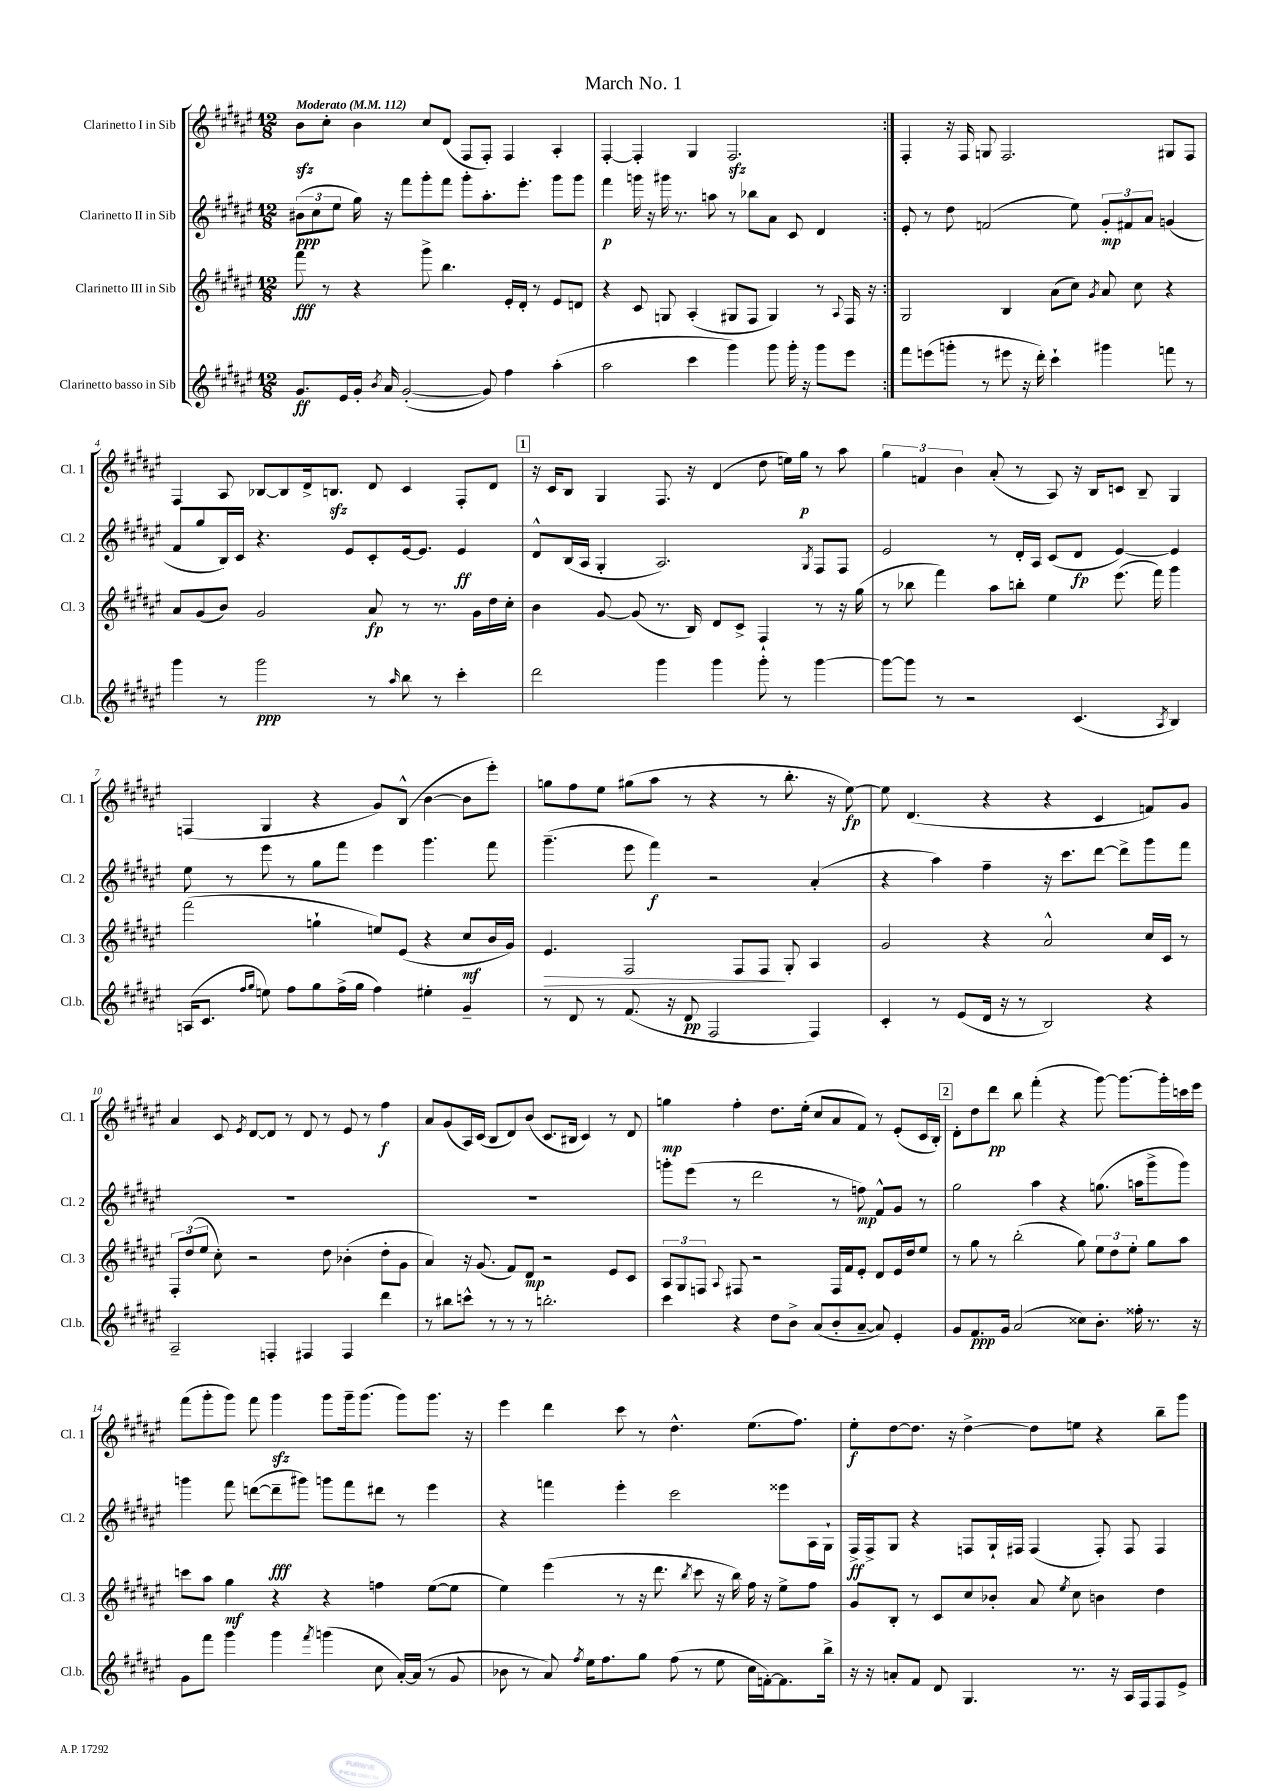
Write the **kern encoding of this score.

**kern	**dynam	**kern	**dynam	**kern	**dynam	**kern	**dynam
*part4	*part4	*part3	*part3	*part2	*part2	*part1	*part1
*staff4	*staff4	*staff3	*staff3	*staff2	*staff2	*staff1	*staff1
*I"Clarinetto basso in Sib	*	*I"Clarinetto III in Sib	*	*I"Clarinetto II in Sib	*	*I"Clarinetto I in Sib	*
*I'Cl.b.	*	*I'Cl. 3	*	*I'Cl. 2	*	*I'Cl. 1	*
*clefG2	*	*clefG2	*	*clefG2	*	*clefG2	*
*k[f#c#g#d#a#e#]	*	*k[f#c#g#d#a#e#]	*	*k[f#c#g#d#a#e#]	*	*k[f#c#g#d#a#e#]	*
*M12/8	*	*M12/8	*	*M12/8	*	*M12/8	*
*MM112	*	*MM112	*	*MM112	*	*MM112	*
=1	=1	=1	=1	=1	=1	=1	=1
!	!	!	!	!	!	!LO:TX:a:B:t=Moderato	!
8.g#/L	ff	8fff#\	fff	(12b#X\L	ppp	8bzz\L	.
.	.	.	.	12cc#\	.	.	.
.	.	8r	.	.	.	8cc#'\J	.
.	.	.	.	12ee#\J	.	.	.
16e#/L	.	.	.	.	.	.	.
16g#'/JJ	.	4r	.	16gg#\)	.	4b\	.
8qb/	.	.	.	.	.	.	.
16a#/	.	.	.	16r	.	.	.
([2g#'/	.	.	.	8fff#\L	.	.	.
.	.	8ggg#^\	.	8ggg#'\	.	8cc#/L	.
.	.	4.bb\	.	8fff#\J	.	(8d#/J	.
.	.	.	.	8ggg#'\L	.	8F#/L	.
8g#/])	.	.	.	8.aa#'\	.	8F#'/J)	.
4ff#\	.	16e#'/LL	.	.	.	4F#/	.
.	.	16d#'/JJ	.	8.eee#'\J	.	.	.
.	.	8r	.	.	.	.	.
(4aa#'\	.	8e#/L	.	8ggg#\L	.	4A#'/	.
.	.	8dn/J	.	8ggg#\J	.	.	.
=2	=2	=2	=2	=2	=2	=2	=2
2aa#\	.	4r	.	4fff#\	p	[4F#'/	.
.	.	8c#/	.	16gggn\	.	4F#'/]	.
.	.	.	.	16r	.	.	.
.	.	8Gn/	.	16ggg#X\	.	.	.
.	.	.	.	8.r	.	.	.
4ccc#\	.	(4A#'/	.	.	.	4G#/	.
.	.	.	.	8aan\	.	.	.
4ggg#\)	.	8G#X/L	.	8r	.	2.F#zz/	.
.	.	8F#/J	.	8bb-X\L	.	.	.
8ggg#\	.	4G#/)	.	8a#\J	.	.	.
16ggg#'\	.	.	.	8c#/	.	.	.
16r	.	.	.	.	.	.	.
8ggg#\L	.	8r	.	4d#/	.	.	.
.	.	8qqA#/	.	.	.	.	.
8eee#\J	.	16F#/	.	.	.	.	.
.	.	16r	.	.	.	.	.
=3:|!	=3:|!	=3:|!	=3:|!	=3:|!	=3:|!	=3:|!	=3:|!
8fff#\L	.	2G#/	.	8e#'/	.	4F#'/	.
(8eeen\	.	.	.	8r	.	.	.
8gggn'\J	.	.	.	8dd#\	.	16r	.
.	.	.	.	.	.	16F#/	.
8r	.	.	.	(2fn/	.	8Gn/	.
8eee#X\	.	4B/	.	.	.	2.F#/	.
16r	.	.	.	.	.	.	.
16ddd#'\)	.	.	.	.	.	.	.
4ccc#`\	.	(8a#\L	.	.	.	.	.
.	.	8cc#\J)	.	8ee#\)	.	.	.
.	.	8qg#/	.	.	.	.	.
4ggg#X\	.	8a#/	.	12g#'/L	mp	.	.
.	.	.	.	12f#X/	.	.	.
.	.	8cc#\	.	.	.	.	.
.	.	.	.	12a#/J	.	.	.
8fffn\	.	4r	.	(4gn/	.	8G#X/L	.
8r	.	.	.	.	.	8F#/J	.
!!LO:LB:g=z
=4	=4	=4	=4	=4	=4	=4	=4
4ggg#\	.	8a#/L	.	8f#/L	.	4F#/	.
.	.	(8g#/	.	8gg#/	.	.	.
8r	.	8b/J)	.	16B/L)	.	8A#/	.
.	.	.	.	16c#/JJ	.	.	.
2ggg#\	ppp	2g#/	.	4.r	.	[8B-X/L	.
.	.	.	.	.	.	8B-/]	.
.	.	.	.	.	.	16d#^/k	.
.	.	.	.	.	.	8.Bnzz/J	.
.	.	.	.	8e#/L	.	.	.
8r	.	8a#/	fp	8c#'/	.	8d#/	.
16qqaa#/	.	.	.	.	.	.	.
8bb\	.	8r	.	[16e#/k	.	4c#/	.
.	.	.	.	8.e#/J]	.	.	.
8r	.	8.r	.	.	.	.	.
4ccc#'\	.	.	.	4e#/	ff	8F#'/L	.
.	.	16g#\LL	.	.	.	.	.
.	.	16dd#\	.	.	.	8d#/J	.
.	.	16cc#'\JJ	.	.	.	.	.
!!LO:REH:place=s1:t=1
=5	=5	=5	=5	=5	=5	=5	=5
2ddd#\	.	4b\	.	8d#^^/L	.	16r	.
.	.	.	.	.	.	16c#/KL	.
.	.	.	.	(16B/L	.	8B/J	.
.	.	.	.	16A#/JJ	.	.	.
.	.	[8g#/	.	4G#'/	.	4G#/	.
.	.	(8g#/]	.	.	.	.	.
4ggg#\	.	8.r	.	2.A#/)	.	8.F#/	.
.	.	16B/)	.	.	.	16r	.
4ggg#\	.	8d#/L	.	.	.	(4d#/	.
.	.	8c#^/J	.	.	.	.	.
8ggg#'\	.	4F#`/	.	.	.	8dd#\	.
8r	.	.	.	.	.	16een\LL)	.
.	.	.	.	.	.	16gg#\JJ	p
.	.	.	.	8qG#/	.	.	.
[4ggg#\	.	8r	.	8F#/L	.	8r	.
.	.	16r	.	8F#/J	.	8aa#\	.
.	.	(16gg#\	.	.	.	.	.
=6	=6	=6	=6	=6	=6	=6	=6
8ggg#\L_	.	8r	.	2e#/	.	6gg#\	.
8ggg#\J]	.	8bb-X\	.	.	.	.	.
.	.	.	.	.	.	6fn/	.
8r	.	4fff#\)	.	.	.	.	.
.	.	.	.	.	.	6b\	.
2r	.	.	.	.	.	.	.
.	.	8aa#\L	.	8r	.	(8a#'/	.
.	.	8bbn'\J	.	16d#'/LL	.	8r	.
.	.	.	.	16A#/JJ	.	.	.
.	.	4ee#\	.	(8c#/L	.	8A#/)	.
(4.c#/	.	.	.	8d#/J	fp	16r	.
.	.	.	.	.	.	16B/KL	.
.	.	(8.eee#\	.	[4e#/)	.	8cn/J	.
.	.	.	.	.	.	8B~/	.
.	.	16fff#\)	.	.	.	.	.
8qA#/	.	.	.	.	.	.	.
4B/)	.	4ggg#\	.	4e#/]	.	4G#/	.
!!LO:LB:g=z
=7	=7	=7	=7	=7	=7	=7	=7
(16An/KL	.	(2fff#\	.	8ee#\	.	(4Fn/	.
8.c#/J	.	.	.	.	.	.	.
.	.	.	.	8r	.	.	.
16qqff#/LL	.	.	.	.	.	.	.
16qqgg#/JJ	.	.	.	.	.	.	.
8een\)	.	.	.	8eee#\	.	4G#/	.
8ff#\L	.	.	.	8r	.	.	.
8gg#\	.	4ggn`\	.	8gg#\L	.	4r	.
(16ff#^\L	.	.	.	8fff#\J	.	.	.
16gg#\JJ	.	.	.	.	.	.	.
4ff#\)	.	8een/L)	.	4eee#\	.	8g#/L)	.
.	.	(8e#/J	.	.	.	(8B^^/J	.
4ee#X'\	.	4r	.	4.ggg#\	.	[4b\	.
4g#~/	.	8cc#/L	mf	.	.	8b\L]	.
.	.	16b/L	.	8fff#\	.	8eee#'\J)	.
.	.	16g#/JJ)	.	.	.	.	.
=8	=8	=8	=8	=8	=8	=8	=8
!	!	!	!LO:HP:b	!	!	!	!
8r	.	4.e#/	>	(4.ggg#~\	.	8ggn\L	.
8d#/	.	.	.	.	.	8ff#\	.
8r	.	.	.	.	.	8ee#\J	.
(8.f#/	.	2F#/	.	8eee#\	.	(8gg#X\L	.
.	.	.	.	4fff#\)	f	8aa#\J	.
16r	.	.	.	.	.	.	.
8d#/	pp	.	.	.	.	8r	.
2F#/	.	.	.	2r	.	4r	.
.	.	8F#/L	.	.	.	.	.
.	.	8F#/J	.	.	.	8r	.
.	.	8G#'/	]	.	.	8.bb'\	.
4F#/)	.	4A#/	.	(4a#'/	.	.	.
.	.	.	.	.	.	16r	.
.	.	.	.	.	.	[8ee#\)	fp
=9	=9	=9	=9	=9	=9	=9	=9
4c#'/	.	2g#/	.	4r	.	8ee#\]	.
.	.	.	.	.	.	(4.d#/	.
8r	.	.	.	4aa#\)	.	.	.
(8e#/L	.	.	.	.	.	.	.
16d#/Jk	.	4r	.	4ff#~\	.	4r	.
16r	.	.	.	.	.	.	.
8r	.	.	.	.	.	.	.
2B/)	.	2a#^^/	.	16r	.	4r	.
.	.	.	.	8.ccc#\L	.	.	.
.	.	.	.	[8ddd#\J	.	4c#/	.
.	.	.	.	8ddd#^\L]	.	.	.
4r	.	16cc#/LL	.	8ggg#\	.	8fn/L)	.
.	.	16c#/JJ	.	.	.	.	.
.	.	8r	.	8fff#\J	.	8g#/J	.
!!LO:LB:g=z
=10	=10	=10	=10	=10	=10	=10	=10
2A#~/	.	12F#'/L	.	1.r	.	4a#/	.
.	.	(12dd#/	.	.	.	.	.
.	.	12ee#/J	.	.	.	.	.
.	.	8cc#'\)	.	.	.	8c#/	.
.	.	.	.	.	.	8qe#/	.
.	.	2r	.	.	.	[8d#/L	.
4Fn'/	.	.	.	.	.	8d#/J]	.
.	.	.	.	.	.	8r	.
4F#X/	.	.	.	.	.	8d#/	.
.	.	8dd#\	.	.	.	8r	.
4F#/	.	(4b-X'\	.	.	.	8e#/	.
.	.	.	.	.	.	8r	.
4ddd#\	.	8dd#'\L	.	.	.	4ff#\	f
.	.	8g#\J	.	.	.	.	.
=11	=11	=11	=11	=11	=11	=11	=11
8r	.	4a#/)	.	1.r	.	8a#/L	.
8bb#X\L	.	.	.	.	.	(8g#/	.
8cccn^^\J	.	16r	.	.	.	16A#/L)	.
.	.	(8.g#/	.	.	.	(16c#/JJ	.
8r	.	.	.	.	.	8B/L	.
8r	.	8f#/L)	.	.	.	8d#/)	.
8r	.	8d#/J	mp	.	.	(8b/J	.
2.bbn'\	.	2r	.	.	.	8.c#/L	.
.	.	.	.	.	.	16B#X/Jk	.
.	.	.	.	.	.	4c#/)	.
.	.	8e#/L	.	.	.	8r	.
.	.	8c#/J	.	.	.	8d#/	.
=12	=12	=12	=12	=12	=12	=12	=12
4ccc#\	.	12A#/L	.	8gggn'\L	.	4ggn\	mp
.	.	12G#/	.	.	.	.	.
.	.	.	.	(8eee#\J	.	.	.
.	.	12Fn/J	.	.	.	.	.
.	.	8qqA#/	.	.	.	.	.
4r	.	8F#X/	.	8r	.	4ff#'\	.
.	.	2r	.	2ddd#\	.	.	.
8dd#\L	.	.	.	.	.	8.dd#\L	.
8b^\J	.	.	.	.	.	.	.
.	.	.	.	.	.	(16ee#'\Jk	.
(8a#/L	.	.	.	.	.	8cc#/L	.
8b'/	.	16F#/LL	.	8r	.	8a#/	.
.	.	16f#/J	.	.	.	.	.
[8a#~/J	.	8e#'/J	.	8ffn\)	mp	8f#/J)	.
8a#/])	.	8d#/L	.	8f#^^/L	.	8r	.
4e#'/	.	16e#/L	.	8g#/J	.	(8e#'/L	.
.	.	16dd#/J	.	.	.	.	.
.	.	8ee#/J	.	8r	.	16c#/L	.
.	.	.	.	.	.	16B'/JJ)	.
!!LO:REH:place=s1:t=2
=13	=13	=13	=13	=13	=13	=13	=13
8g#/L	.	8r	.	2gg#\	.	8d#'\L	.
8.f#/	ppp	8gg#\	.	.	.	8dd#\	.
.	.	8r	.	.	.	8ddd#\J	pp
16g#/Jk	.	.	.	.	.	.	.
(2a#/	.	(2bb'\	.	.	.	8bb\	.
.	.	.	.	4aa#\	.	(4fff#'\	.
.	.	.	.	4r	.	4r	.
8cc##X\L)	.	8gg#\)	.	.	.	.	.
8.b'\J	.	12ee#\L	.	(8.ggn\	.	[8ggg#\)	.
.	.	12dd#\	.	.	.	.	.
.	.	.	.	.	.	8.ggg#\L_	.
.	.	12ee#'\J	.	.	.	.	.
16ff##X'\	.	.	.	16aan\KL	.	.	.
8.r	.	8gg#\L	.	8ggg#^\	.	.	.
.	.	.	.	.	.	16ggg#'\L]	.
.	.	8aa#\J	.	8ggg#\J)	.	16cccn\	.
16r	.	.	.	.	.	16eee#\JJ	.
!!LO:LB:g=z
=14	=14	=14	=14	=14	=14	=14	=14
8g#\L	.	8cccn\L	.	4gggn\	.	(8fff#\L	.
8fff#\J	.	8aa#\J	.	.	.	8ggg#'\	.
4ggg#\	.	4gg#\	mf	8fff#\	.	8ggg#\J)	.
.	.	.	.	([8dddn\L	.	8fff#\	.
4ggg#\	.	4r	.	8ddd~\]	fff	4ggg#zz\	.
.	.	.	.	8ggg#X\J)	.	.	.
8qfff#/	.	.	.	.	.	.	.
(4gggn\	.	4r	.	8gggn\L	.	8ggg#\L	.
.	.	.	.	8fff#\	.	16ggg#~\k	.
.	.	.	.	.	.	(8.ggg#\J	.
8cc#\	.	4ffn\	.	8ddd#X\J	.	.	.
[16a#'/LL)	.	.	.	8r	.	8ggg#\L)	.
(16a#/JJ]	.	.	.	.	.	.	.
8r	.	([8ee#\L	.	4eee#\	.	8.ggg#\J	.
8g#/	.	8ee#\J]	.	.	.	.	.
.	.	.	.	.	.	16r	.
=15	=15	=15	=15	=15	=15	=15	=15
8b-X\	.	4ee#\)	.	4r	.	4eee#\	.
8r	.	.	.	.	.	.	.
8a#/)	.	(4eee#\	.	4fffn\	.	4ddd#\	.
8qff#/	.	.	.	.	.	.	.
16ee#\KL	.	.	.	.	.	.	.
8.ff#\	.	.	.	.	.	.	.
.	.	8r	.	4eee#'\	.	8ccc#\	.
8gg#\J	.	16r	.	.	.	8r	.
.	.	8.ddd#\	.	.	.	.	.
(8ff#\	.	.	.	2ccc#\	.	4.dd#^^\	.
.	.	8qbb/	.	.	.	.	.
8r	.	8ccc#\	.	.	.	.	.
8ee#\	.	16r	.	.	.	.	.
.	.	16bb\)	.	.	.	.	.
16cc#\LL	.	16ff#\	.	.	.	(8.ee#\L	.
[16fn'\J)	.	16r	.	.	.	.	.
8.f\]	.	8ee#^\L	.	8eee##X\L	.	.	.
.	.	.	.	.	.	8.ff#\J)	.
.	.	8ff#\J	.	16A#\L	.	.	.
16bb^\Jk	.	.	.	16G#`\JJ	.	.	.
=16	=16	=16	=16	=16	=16	=16	=16
16r	.	8g#/L	.	16F#^/LL	ff	8ee#'\L	f
16r	.	.	.	16F#^/J	.	.	.
8an'/L	.	8B'/J	.	8G#/J	.	[8dd#\	.
8f#/J	.	8r	.	4r	.	8.dd#\J]	.
8d#/	.	8c#/L	.	.	.	.	.
.	.	.	.	.	.	16r	.
4.G#/	.	8cc#/	.	8Fn/L	.	[4dd#^\	.
.	.	8b-X'/J	.	16G#`/L	.	.	.
.	.	.	.	16F#X/JJ	.	.	.
.	.	8a#/	.	(4F#/	.	8dd#\L]	.
.	.	8qee#/	.	.	.	.	.
8.r	.	8cc#\	.	.	.	8een\J	.
.	.	4bn\	.	8F#'/)	.	4r	.
16r	.	.	.	.	.	.	.
16A#/LL	.	.	.	8F#/	.	.	.
16F#/J	.	.	.	.	.	.	.
8F#/	.	4dd#\	.	4F#/	.	8bb~\L	.
8e#^/J	.	.	.	.	.	8ggg#\J	.
==	==	==	==	==	==	==	==
*-	*-	*-	*-	*-	*-	*-	*-
